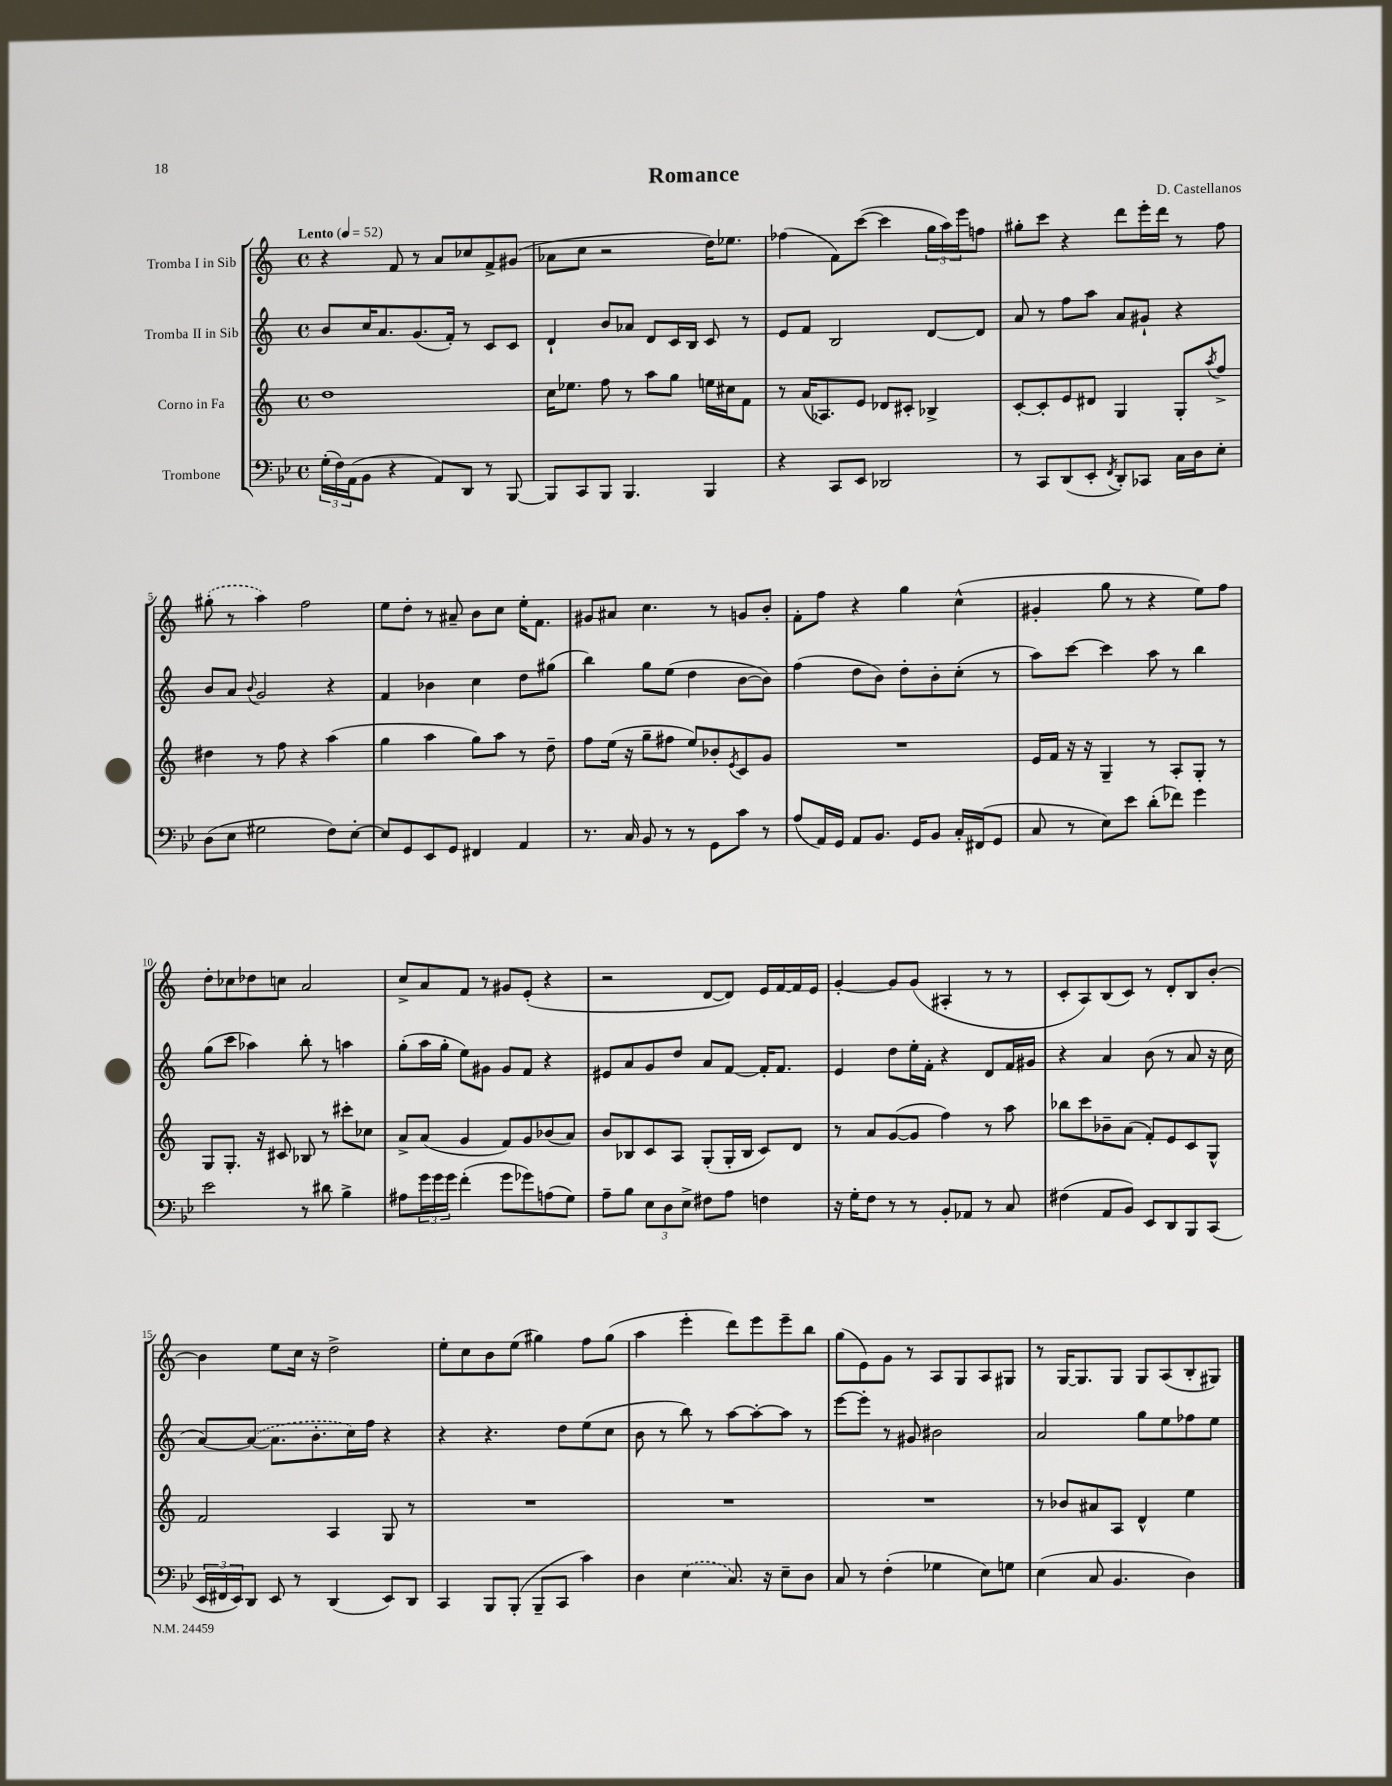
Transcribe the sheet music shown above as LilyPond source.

\header { title = "Romance" composer = "D. Castellanos" }
<<
\new StaffGroup <<
\new Staff = "s0" \with { instrumentName = "Tromba I in Sib" } {
    \clef treble \key c \major \defaultTimeSignature \time 4/4 \tempo "Lento" 4 = 52
    r4 f'8 r8 a'8 ces''8 f'8-> gis'8( |
    aes'8 c''8 r2 d''16) ees''8. |
    fes''4( f'8) c'''8~( c'''4 \tuplet 3/2 { g''16 a''16) e'''16 } f''8 |
    gis''8-. c'''8 r4 d'''8 e'''16-. d'''16 r8 f''8 |
    \once \slurDashed gis''8-.( r8 a''4) f''2 |
    e''8 d''8-. r8 ais'8-- b'8 c''8 e''16-. f'8. |
    gis'8 ais'8 c''4. r8 g'8 b'8-. |
    f'8-. f''8 r4 g''4 c''4-^( |
    gis'4-. g''8 r8 r4 e''8) f''8 |
    d''8-. ces''8 des''8 c''8 a'2 |
    c''8-> a'8 f'8 r8 gis'8 e'8-.( r4 |
    r2 d'8~ d'8) e'16 f'16~ f'16 e'16 |
    g'4~-. g'8 g'8( ais4-. r8 r8 |
    c'8-. a8) b8( c'8) r8 d'8-. b8 b'8~-. |
    b'4 e''8 c''16 r16 d''2-> |
    e''8-. c''8 b'8 e''8( gis''4) f''8 gis''8( |
    a''4 e'''4-. d'''8) e'''8 e'''8-- b''8 |
    g''8( e'8) g'8 r8 a8 g8 a8 gis8 |
    r8 g16~ g8. g8 g8 a8( b8-. gis8) \bar "|." |
}
\new Staff = "s1" \with { instrumentName = "Tromba II in Sib" } {
    \clef treble \key c \major \defaultTimeSignature \time 4/4
    b'8 c''16 a'8. g'8.( f'16-.) r8 c'8 c'8 |
    d'4-! b'8 aes'8 d'8 c'16 b16 c'8 r8 |
    e'8 f'8 b2 d'8~ d'8 |
    a'8 r8 f''8 a''8 a'8 gis'8-! r4 |
    b'8 a'8 \appoggiatura { b'8 } g'2 r4 |
    f'4 bes'4 c''4 d''8 gis''8( |
    b''4) g''8 e''8( d''4 b'8~ b'8) |
    f''4( d''8 b'8) d''8-. b'8-. c''8-.( r8 |
    a''8) c'''8~ c'''4 a''8 r8 b''4 |
    g''8( c'''8 aes''4) b''8-. r8 a''4 |
    g''8-.( a''16 g''16-. e''8) gis'8 gis'8 f'8 r4 |
    eis'8 a'8 g'8 d''8 a'8 f'8~ f'16-. f'8. |
    e'4 d''8 e''16-. f'16-. r4 d'8 f'16 gis'16 |
    r4 a'4 b'8( r8 a'8 r16 c''16 |
    a'8~) \once \slurDashed a'8~( a'8. b'8.-. c''16) f''16 r4 |
    r4 r4. d''8 e''8( c''8 |
    b'8 r8 b''8) r8 a''8~ a''8~-. a''8 r8 |
    e'''8~ e'''8-. r8 gis'8 bis'2 |
    a'2 g''8 e''8 fes''8 e''8 \bar "|." |
}
\new Staff = "s2" \with { instrumentName = "Corno in Fa" } {
    \clef treble \key c \major \defaultTimeSignature \time 4/4
    d''1 |
    c''16 ees''8. f''8 r8 a''8 g''8 e''16 cis''16 f'8 |
    r8 a'16( aes8.) e'8 des'8 cis'8-. bes4-> |
    c'8~-. c'8-. e'8 dis'8 g4 g8-. \acciaccatura { a''8 } f''8-> |
    dis''4 r8 f''8 r4 a''4( |
    g''4 a''4 g''8) a''8 r8 d''8-- |
    f''8 e''16( r16 g''8-- fis''8 e''8) bes'8-. \acciaccatura { e'8 } c'8 g'8 |
    R1 |
    e'16 f'16 r16 r16 g4-- r8 a8-. g8-. r8 |
    g8 g8.-. r16 cis'8 bes8 r8 cis'''8-. ces''8 |
    a'8-> a'8( g'4 f'8) g'8 bes'8( a'8) |
    b'8 bes8 c'8 a8 g8-.( g16-. bes16 c'8) d'8 |
    r8 a'8 g'8~( g'8 f''4) r8 a''8 |
    bes''8 c'''8 bes'8-- a'8( f'8-.) e'8 c'8 g8-^ |
    f'2 a4 g8 r8 |
    R1 |
    R1 |
    R1 |
    r8 bes'8 ais'8 a8 d'4-^ e''4 \bar "|." |
}
\new Staff = "s3" \with { instrumentName = "Trombone" } {
    \clef bass \key bes \major \defaultTimeSignature \time 4/4
    \tuplet 3/2 { g16-.( f16) a,16( } bes,8 r4 a,8) d,8 r8 bes,,8~ |
    bes,,8 c,8 bes,,8 bes,,4. bes,,4 |
    r4 c,8 ees,8 des,2 |
    r8 c,8 d,8( ees,8-. \acciaccatura { f,8 } d,8-.) ces,8 c16 d16 ees8-. |
    d8( ees8 gis2 f8) ees8~-. |
    ees8 g,8 ees,8 g,8 fis,4 a,4 |
    r8. c16 bes,8 r8 r8 g,8 c'8 r8 |
    a8( a,16) g,16 a,8 bes,8. g,16 bes,8 c16-. fis,16( g,8 |
    c8 r8 ees8) ees'8 d'8-.( fes'8) g'4 |
    ees'2 r8 dis'8 bes4-> |
    ais8 \tuplet 3/2 { g'16 g'16 g'16 } f'4-.( g'8 ges'8) a8( g8) |
    a8-- bes8 \tuplet 3/2 { ees8 d8 ees8-> } fis8 a8 f4 |
    r16 g16-. f8 r8 r8 bes,8-. aes,8 r8 c8 |
    fis4( a,8 bes,8) ees,8 d,8 bes,,8 c,8( |
    \tuplet 3/2 { ees,16 fis,16 ees,16) } d,8 ees,8 r8 d,4( ees,8) d,8 |
    c,4 bes,,8 bes,,8-.( bes,,8-- c,8 c'4) |
    d4 \once \slurDashed ees4( c8.) r16 ees8-- d8 |
    c8 r8 f4-.( ges4 ees8) g8 |
    ees4( c8 bes,4. d4) \bar "|." |
}
>>
>>
